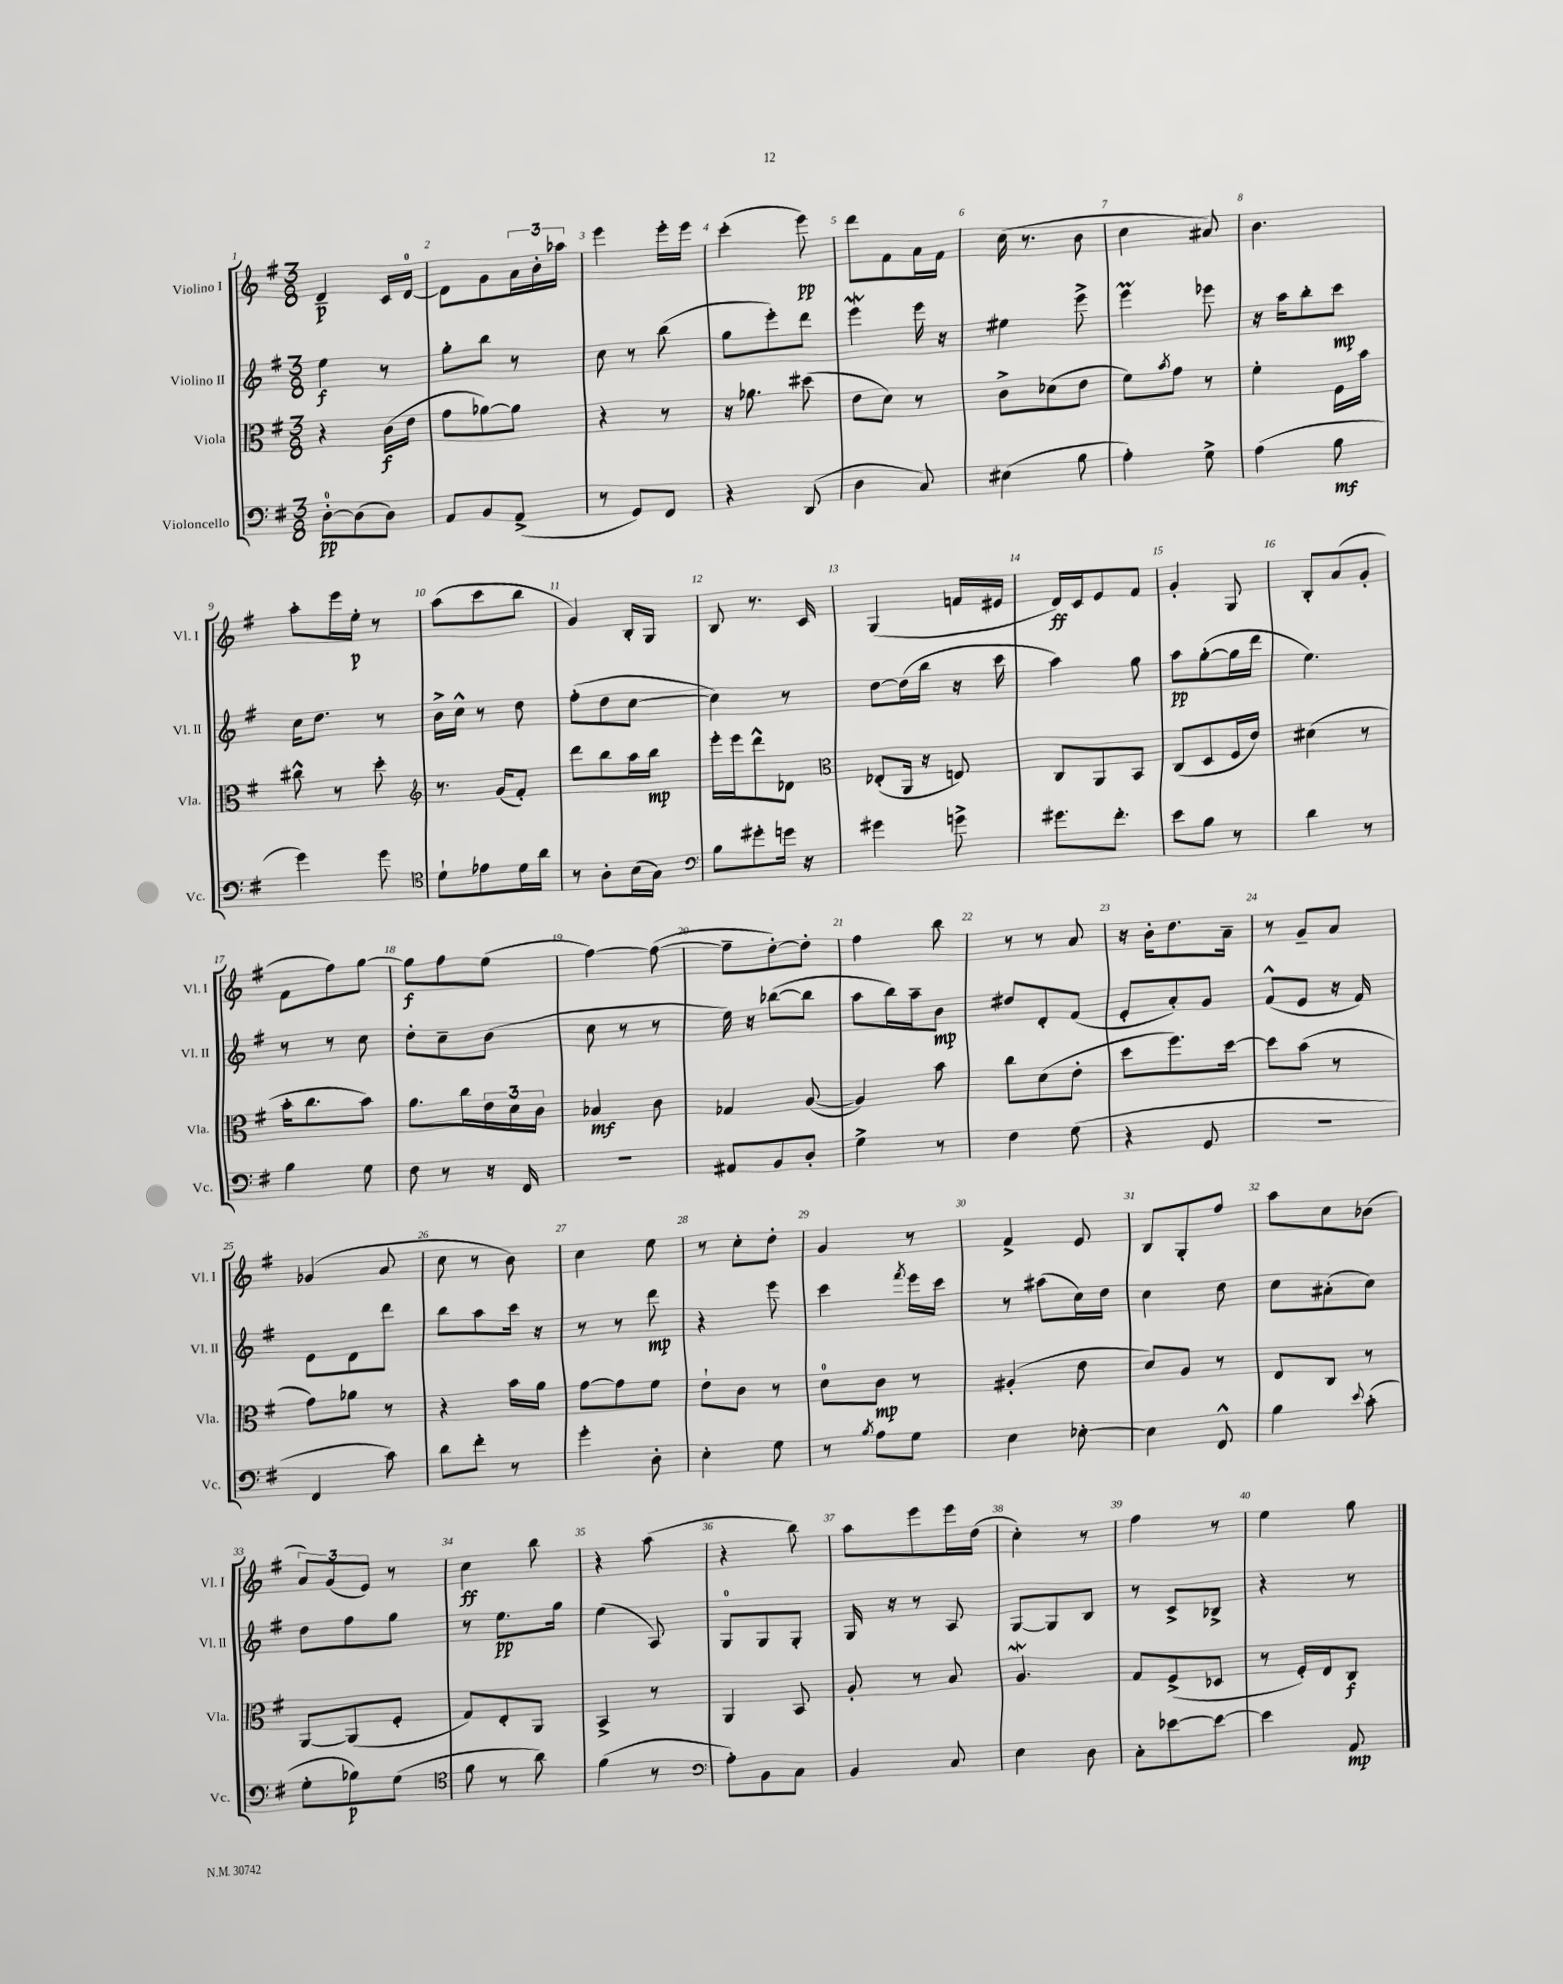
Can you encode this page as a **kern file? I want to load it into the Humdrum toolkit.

**kern	**kern	**kern	**kern
*staff4	*staff3	*staff2	*staff1
*clefF4	*clefC3	*clefG2	*clefG2
*k[f#]	*k[f#]	*k[f#]	*k[f#]
*M3/8	*M3/8	*M3/8	*M3/8
[8D'	4r	4ee	4d~
(8D]	.	.	.
8D)	(16c	8r	16c
.	16e	.	[16d
=	=	=	=
8AA	8g	8gg'	8d]
8BB	[8a-)	8bb	8g
(8AA^	8a-]	8r	24a
.	.	.	24b'
.	.	.	24aa-
=	=	=	=
8r	4r	8cc	4eee
8GG)	.	8r	.
8FF#	8r	(8bb	16eee'
.	.	.	16eee
=	=	=	=
4r	16r	8gg	(4ccc'
.	8.a-	.	.
.	.	8eee')	.
(8DD	(8dd#	8ddd	8eee)
=	=	=	=
4D	8e	4eee	8ddd
.	8d)	.	8f#
8C)	8r	16eee	16a
.	.	16r	16f#
=	=	=	=
(4E#	8c^	4ee#	(16cc
.	.	.	8.r
.	(8d-	.	.
8B	8e	8eee^	8b
=	=	=	=
4A')	8f#)	4eee	4cc
.	8qb	.	.
.	8g	.	.
8G^	8r	8eee-	8a#)
=	=	=	=
(4A	4f#'	16r	4.b
.	.	16aa	.
.	.	8bb'	.
8B	16F#	8ccc	.
.	16b	.	.
=	=	=	=
4g)	8cc#^^	16cc	8aa'
.	.	8.dd	.
.	8r	.	16eee
.	.	.	16ee'
8g	8dd'	8r	8r
=	=	=	=
*clefC4	*clefG2	*	*
8d`	8.r	16b^	(8aa
.	.	16cc^^	.
8e-	.	8r	8ccc
.	(16g	.	.
16d	8f#')	8dd	8bb
16a	.	.	.
=	=	=	=
8r	8ddd	(8ff#'	4g)
8A'	8bb	8dd	.
(16B	16aa	[8cc	16B'
16G)	16bb	.	16G
=	=	=	=
*clefF4	*	*	*
8B	16eee'	4cc])	8B
.	16eee	.	.
8g#'	8ddd^^	.	8.r
16g	8d-	8r	.
16r	.	.	16c
=	=	=	=
*	*clefC3	*	*
4g#	(8E-'	[8dd	(4G
.	16AA	(16dd]	.
.	16r	16bb	.
8g^	8E)	16r	16f
.	.	16ccc	16e#
=	=	=	=
8.g#	8C	4aa)	16d)
.	.	.	16c
.	8AA	.	8e
8.f#'	.	.	.
.	8BB	8gg	8f#
=	=	=	=
8e	(8C	8aa	4g'
8B	8D	([8gg'	.
8r	16F#	16gg]	8G
.	16e)	16ddd	.
=	=	=	=
4d	(4d#	4.ee)	8B'
.	.	.	(8a
8r	8r	.	8g'
=	=	=	=
4B	16b'	8r	8f#
.	8.cc	.	.
.	.	8r	8ff#)
8G	8b)	8cc	[8gg
=	=	=	=
8F#	8.a	8dd'	8gg]
8r	.	8cc~	8ff#
.	16cc	.	.
16r	24e	(8b	(8ee
.	24d	.	.
16FF#	.	.	.
.	24c	.	.
=	=	=	=
4.r	4B-	8cc	[4ff#)
.	.	8r	.
.	8c	8r	(8ff#_
=	=	=	=
8AA#	4G-	16ee)	8ff#~]
.	.	16r	.
8BB	.	([8bb-	[8dd')
8D'	([8A	8bb-]	8dd']
=	=	=	=
4G^	4A])	8aa	4ff#
.	.	16bb)	.
.	.	16aa~	.
8r	8b	8b	8bb
=	=	=	=
4F#	8cc	8dd#	8r
.	(8d	8d'	8r
(8G	8e'	(8f#	8a
=	=	=	=
4r	8dd	8e'	16r
.	.	.	16b'
.	8.ff#)	8a')	8.dd
8GG	.	8g	.
.	[16dd	.	16a~
=	=	=	=
4.r	8dd]	(8f#^^	8r
.	(8b	8e	8g~
.	8r	16r	8a
.	.	16f#)	.
=	=	=	=
4FF#	8g)	8e	(4g-
.	8a-	8d	.
8c)	8r	8ddd	8a
=	=	=	=
8d	4r	8bb	8cc
8f#'	.	8aa	8r
8r	16b	16ccc	8b)
.	16a	16r	.
=	=	=	=
4g'	[8g	8r	4cc
.	8g]	8r	.
8D'	8f#	8ddd	8ee
=	=	=	=
4E'	8e`	4r	8r
.	8c	.	8cc'
8G	8r	8eee	8dd'
=	=	=	=
8r	8d	4ccc	4g
8qB	.	.	.
8A	8c	.	.
.	.	8qfff#	.
8G	8r	16eee	8r
.	.	16ccc	.
=	=	=	=
4E	(4A#'	8r	4f#^
.	.	(8aa#	.
[8E-'	8e	16cc)	8e
.	.	16dd	.
=	=	=	=
4E-]	8d)	4cc	8B
.	8A	.	8G'
8FF#^^	8r	8dd	8ff#
=	=	=	=
4B	8E	8cc	8aa
.	8C	(8a#'	8cc
8qqe	.	.	.
(8c'	8r	8cc)	(8b-
=	=	=	=
8G'	[8AA	8dd	12a)
.	.	.	(12g
8B-)	(8AA]	8ff#	.
.	.	.	12e)
(8G	8F#'	8gg	8r
=	=	=	=
*clefC4	*	*	*
8f#	8G)	8r	4cc
8r	8E'	8.ee	.
8a)	8AA	.	8bb
.	.	16gg	.
=	=	=	=
(4f#	4BB^	(4ee	4r
8r	8r	8A)	(8aa
=	=	=	=
*clefF4	*	*	*
8A')	4AA	8G	4r
8BB	.	8G	.
8C	8BB	8G'	8bb)
=	=	=	=
4BB	8A'	16G	8aa
.	.	16r	.
.	8r	8r	8eee
8C	8B	8A	16eee
.	.	.	(16dd
=	=	=	=
4E	4.A	[8G	4cc')
.	.	8G]	.
8D	.	8B	8r
=	=	=	=
8C'	8G	8r	4ff#
[8e-	(8F#^	8c^	.
8e-_	8D-	8B-^	8r
=	=	=	=
4e-]	8r	4r	4ee
.	16F#')	.	.
.	16E	.	.
8AA	8C	8r	8gg
==	==	==	==
*-	*-	*-	*-
